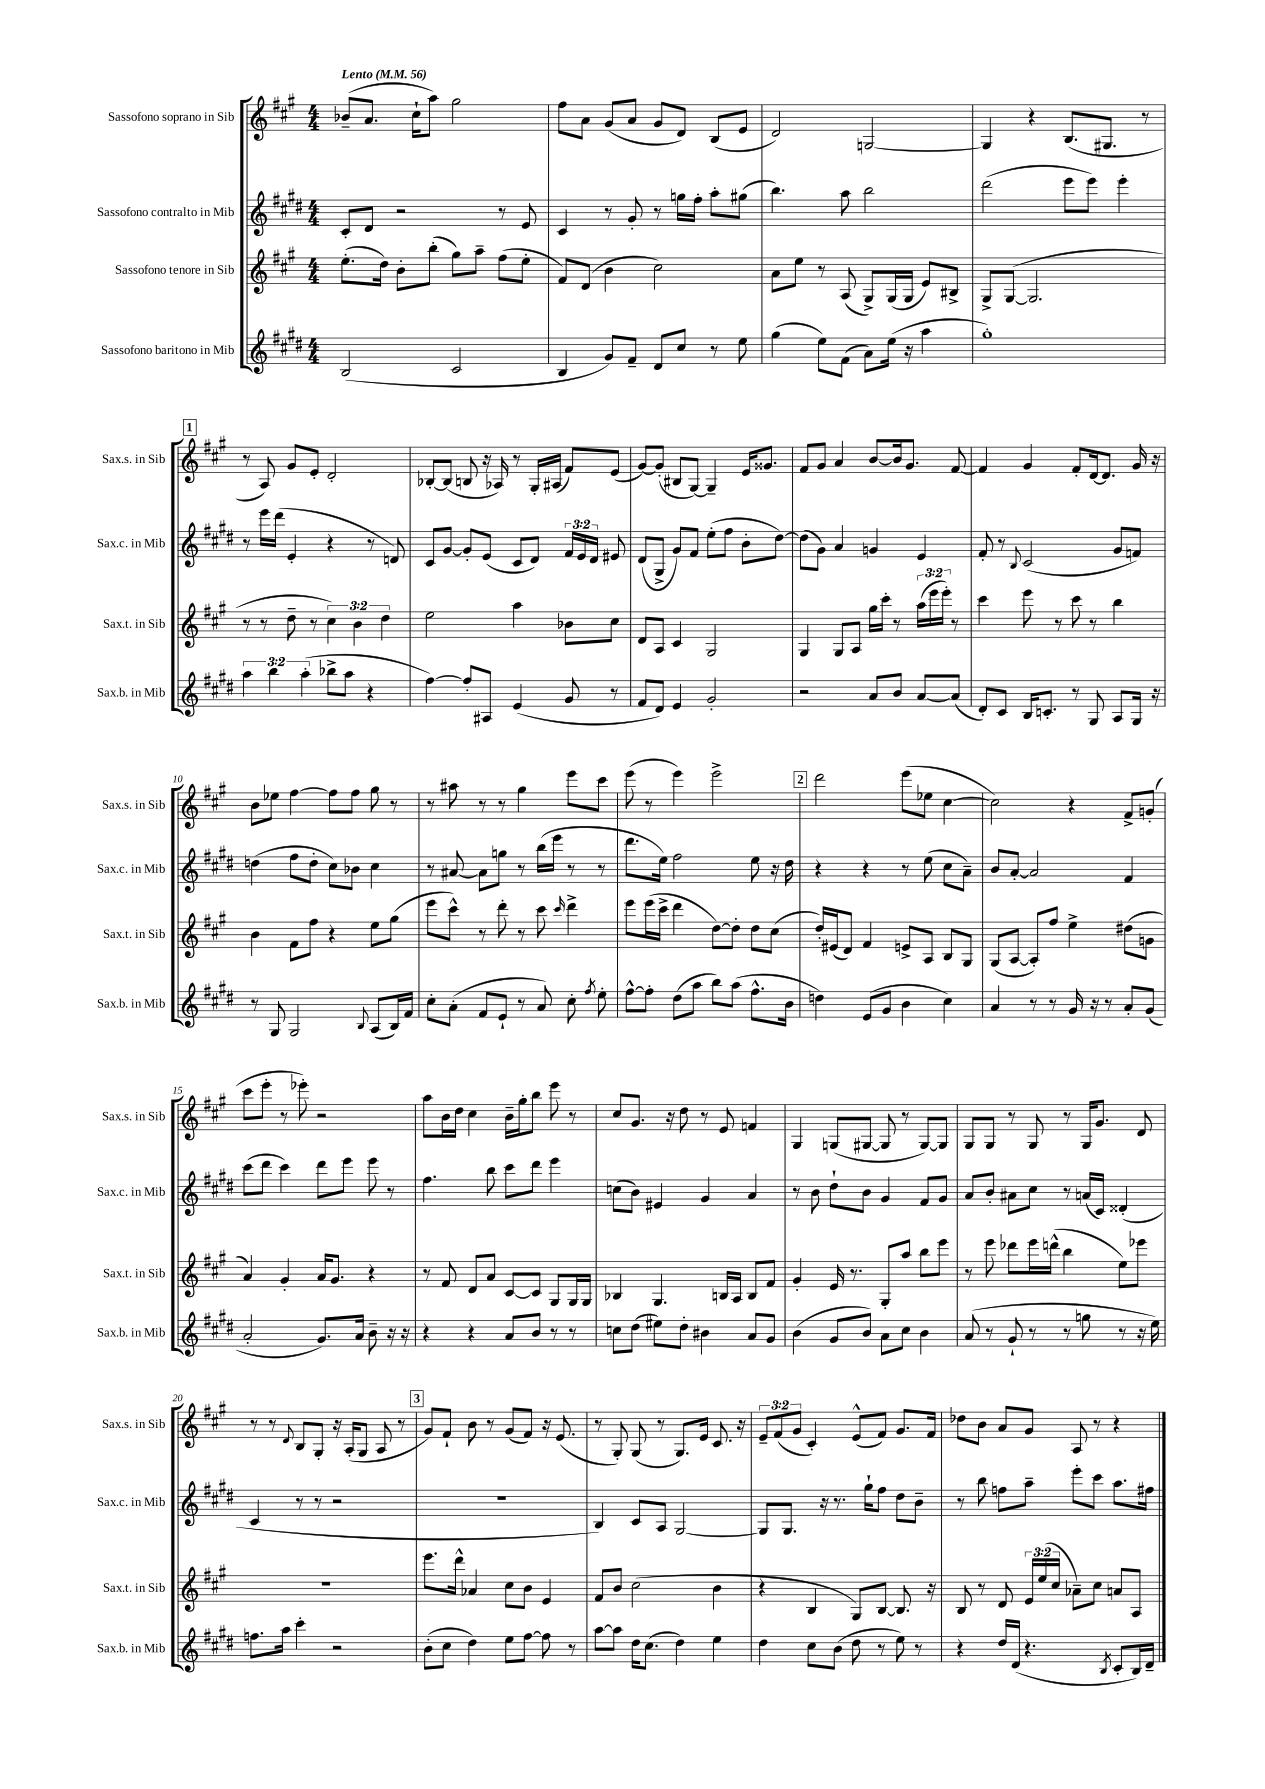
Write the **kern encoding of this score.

**kern	**kern	**kern	**kern
*part4	*part3	*part2	*part1
*staff4	*staff3	*staff2	*staff1
*I"Sassofono baritono in Mib	*I"Sassofono tenore in Sib	*I"Sassofono contralto in Mib	*I"Sassofono soprano in Sib
*I'Sax.b. in Mib	*I'Sax.t. in Sib	*I'Sax.c. in Mib	*I'Sax.s. in Sib
*clefG2	*clefG2	*clefG2	*clefG2
*k[f#c#g#d#]	*k[f#c#g#]	*k[f#c#g#d#]	*k[f#c#g#]
*M4/4	*M4/4	*M4/4	*M4/4
*MM56	*MM56	*MM56	*MM56
=1	=1	=1	=1
!	!	!	!LO:TX:a:B:t=Lento
(2B/	(8.ee'\L	8c#'/L	(8b-X~/L
.	.	8d#/J	8.a/J
.	16dd\Jk)	.	.
.	8b'\L	2r	.
.	.	.	16cc#`\KL
.	(8bb'\J	.	8aa\J)
2c#/	8gg#\L)	.	2gg#\
.	8aa~\J	.	.
.	(8ff#\L	8r	.
.	8ee'\J	8e/	.
=2	=2	=2	=2
4B/	8f#/L)	4c#/	8ff#\L
.	(8d/J	.	8a\J
8g#/L)	4b\	8r	(8g#/L
8f#~/J	.	8g#'/	8a/J
8d#/L	2cc#\)	8r	8g#/L
8cc#/J	.	16ggn\LL	8d/J)
.	.	16ff#'\JJ	.
8r	.	8aa'\L	(8B/L
8ee\	.	(8gg#X\J	8e/J
=3	=3	=3	=3
(4gg#\	8a\L	4.bb\)	2d/)
.	8ee\J	.	.
8ee\L)	8r	.	.
(8f#\J	(8A/	8aa\	.
8a\L)	8G#^/L)	2bb\	[2Gn/
(16ee\Jk	(16G#/L	.	.
16r	16G#/JJ	.	.
4aa\	8e/L)	.	.
.	8B#X^/J	.	.
=4	=4	=4	=4
1gg#')	8G#^/L	(2ddd#\	4G/]
.	([8G#/J	.	.
.	2.G#/]	.	4r
.	.	8eee\L	(8.B/L
.	.	8eee\J)	.
.	.	.	8.G#X/J
.	.	4eee'\	.
.	.	.	8r
!!LO:LB:g=z
!!LO:REH:place=s1:t=1
=5	=5	=5	=5
6aa\	8r	8r	8r
.	8r	16eee\LL	8A/)
6bb\	.	.	.
.	.	(16ddd#\JJ	.
.	8dd~\	4e'/	8g#/L
(6aa'\	.	.	.
.	8r	.	8e'/J
8bb-X^\L	6cc#\)	4r	2d'/
8aa\J	.	.	.
.	6b\	.	.
4r	.	8r	.
.	6dd\	.	.
.	.	8dn/)	.
=6	=6	=6	=6
[4ff#\)	2ee\	8c#/L	[8B-X'/L
.	.	[8g#/J	(8B-/J]
8ff#'/L]	.	8g#'/L]	8Bn/
8A#X/J	.	(8e/J	16r
.	.	.	16A-X/)
(4e/	4aa\	8c#/L	8r
.	.	8d#/J)	16G#'/LL
.	.	.	(16A#X/JJ
8g#/	8b-X\L	24f#/LL	8f#/L)
.	.	24e/	.
.	.	24d#/JJ	.
8r	8cc#\J	8e#X/	(8e/J
=7	=7	=7	=7
8f#/L	8d/L	(8d#/L	[8g#/L)
8d#/J)	8A/J	8G#^/J	(8g#'/J]
4e/	4c#/	8g#/L)	8B#X/L
.	.	8f#/J	[8G#/J)
2g#'/	2G#/	(8ee'\L	4G#~/]
.	.	8ff#\J	.
.	.	8b'\L	16e/KL
.	.	.	8.g##X/J
.	.	[8dd#\J)	.
=8	=8	=8	=8
2r	4G#/	(8dd#\L]	8f#/L
.	.	8g#\J)	8g#/J
.	8G#/L	4a/	4a/
.	8A/J	.	.
8a/L	16gg#\LL	4gn/	[8b/L
.	16ccc#'\JJ	.	.
8b/J	8r	.	16b/k]
.	.	.	8.g#/J
[8a/L	(24aa\LL	4e/	.
.	24eee\	.	.
.	24eee'\JJ)	.	.
(8a/J]	8r	.	[8f#/
=9	=9	=9	=9
8d#'/L)	4ccc#\	8f#'/	4f#/]
8c#/J	.	8r	.
.	.	8qqB/	.
16B/KL	8eee\	(2c#/	4g#/
8.cn'/J	.	.	.
.	8r	.	.
8r	8ccc#\	.	8f#'/L
8G#/	8r	.	[16d/k
.	.	.	8.d/J]
8A/L	4bb\	8g#/L	.
16G#/Jk	.	8fn/J)	16g#/
16r	.	.	16r
!!LO:LB:g=z
=10	=10	=10	=10
8r	4b\	(4ddn\	8b\L
8G#/	.	.	8ee-X\J
2G#/	8f#\L	8ff#\L	[4ff#\
.	8ff#\J	8dd'\J	.
.	4r	8cc#\L)	8ff#\L]
.	.	8b-X\J	8ff#\J
8qqB/	.	.	.
(8A/L	8ee\L	4cc#\	8gg#\
16B/L)	(8gg#\J	.	8r
16f#/JJ	.	.	.
=11	=11	=11	=11
8cc#'\L	8eee\L	8r	8r
(8a'\J	8ccc#^^\J)	[8a#X/	8aa#X\
8f#/L	8r	8a#\L]	8r
8e`/J	8ddd'\	8ggn\J	8r
8r	8r	8r	4gg#\
8a/)	8ccc#\	(16bb\LL	.
.	.	16eee\JJ	.
.	16qqccc#/	.	.
8cc#'\	4ddd^\	8r	8eee\L
8qff#/	.	.	.
8ee'\	.	8r	8ccc#\J
=12	=12	=12	=12
[8ff#^^\L	8eee\L	8.ddd#\L	(8eee\
8ff#'\J]	(16eee\L	.	8r
.	16ccc#^\JJ	16ee\Jk)	.
(8dd#\L	4ddd\	2ff#\	4eee\)
8aa\J	.	.	.
8bb\L)	[8dd\L)	.	2eee^\
(8aa\J	8dd'\J]	.	.
8.ff#^^\L	8dd\L	8ee\	.
.	(8cc#\J	16r	.
16b\Jk	.	16dd#\	.
!!LO:REH:place=s1:t=2
=13	=13	=13	=13
4ddn\)	16dd'/LL)	4r	2ddd\
.	(16e#X/J	.	.
.	8d/J)	.	.
(8e/L	4f#/	4r	.
8g#/J	.	.	.
4b\	8en^/L	8r	(8eee\L
.	8A/J	(8ee\	8ee-X\J
4cc#\)	8B/L	8cc#\L	[4cc#\
.	8G#/J	8a~\J)	.
=14	=14	=14	=14
4a/	(8G#/L	8b/L	2cc#\])
.	[8A/J	[8a'/J	.
8r	8A'/L])	2a/]	.
8r	8ff#/J	.	.
16g#/	4ee^\	.	4r
16r	.	.	.
8r	.	.	.
8a'/L	(8dd#X\L	4f#/	8f#^/L
(8g#/J	8gn\J	.	(8gn'/J
!!LO:LB:g=z
=15	=15	=15	=15
2a'/	4a/)	(8ccc#\L	8ccc#\L
.	.	8ddd#\J	8eee'\J
.	4g#'/	4ccc#\)	8r
.	.	.	8eee-X'\)
8.g#/L)	16a/KL	8ddd#\L	2r
.	8.g#/J	.	.
.	.	8eee\J	.
16a/Jk	.	.	.
8b~\	4r	8eee\	.
16r	.	8r	.
16r	.	.	.
=16	=16	=16	=16
4r	8r	4.ff#\	8aa\L
.	8f#/	.	16b\L
.	.	.	16dd\JJ
4r	8d/L	.	4cc#\
.	8a/J	8bb\	.
8a/L	[8c#/L	8ccc#\L	16b~\LL
.	.	.	16gg#'\J
8b/J	8c#/J]	8ddd#\J	8bb\J
8r	8G#/L	4eee\	8eee\
8r	16G#/L	.	8r
.	16G#/JJ	.	.
=17	=17	=17	=17
8ccn\L	4B-X/	(8ccn\L	8cc#/L
(8dd#\J	.	8b\J)	8.g#/J
8ee#X\L)	4.G#/	4e#X/	.
.	.	.	16r
8dd#'\J	.	.	8dd\
4b#X\	.	4g#/	8r
.	16Bn/LL	.	8e/
.	16A/JJ	.	.
8a/L	8B/L	4a/	4fn/
8g#/J	8f#/J	.	.
=18	=18	=18	=18
(4b\	4g#'/	8r	4G#/
.	.	8b\	.
8g#/L	16e/	8dd#`\L	(8Gn/L
.	8.r	.	.
8b/J)	.	8b\J	[8G#X/J
8a\L	8G#'/L	4g#/	8G#/]
8cc#\J	8aa/J	.	8r
4b\	8bb\L	8f#/L	[8G#/L)
.	8eee\J	8g#/J	8G#/J]
=19	=19	=19	=19
(8a/	8r	8a/L	8G#/L
8r	8eee\	8b'/J	8G#/J
8g#`/	8ddd-X\L	8a#X\L	8r
8r	16eee\L	8cc#\J	8G#/
.	(16dddn^^\JJ	.	.
8r	4bb\	8r	8r
8ggn\	.	(16an/LL	16G#/KL
.	.	16c#/JJ)	8.g#/J
8r	8ee\L)	(4d##X'/	.
16r	8eee-X\J	.	8d/
16ee\)	.	.	.
!!LO:LB:g=z
=20	=20	=20	=20
8.ffn\L	1r	4c#/	8r
.	.	.	8r
16aa\Jk	.	.	.
.	.	.	8qqd/
4ccc#'\	.	8r	8B/L
.	.	8r	8G#'/J
2r	.	2r	16r
.	.	.	(16A'/KL
.	.	.	8G#/J
.	.	.	8A/
.	.	.	8r
!!LO:REH:place=s1:t=3
=21	=21	=21	=21
(8b'\L	8.eee\L	1r	8g#/L)
8cc#\J	.	.	8f#`/J
.	16ddd^^\Jk	.	.
4dd#\)	4a-X/	.	8b\
.	.	.	8r
8ee\L	8cc#\L	.	(8g#/L
[8ff#\J	8b\J	.	8f#/J)
8ff#\]	4e/	.	16r
.	.	.	(8.e/
8r	.	.	.
=22	=22	=22	=22
[8aa\L	8f#/L	4B/)	8r
8aa\J]	8b/J	.	8G#'/)
16dd#\KL	(2cc#\	8c#/L	(8G#/
(8.cc#\J	.	.	.
.	.	8A/J	8r
4dd#\)	.	[2G#/	8.G#/L)
.	.	.	16e/Jk
4ee\	4b\	.	8.c#/
.	.	.	16r
=23	=23	=23	=23
4dd#\	4r	8G#/L]	12e~/L
.	.	.	(12f#/
.	.	8.G#/J	.
.	.	.	12g#/J
8cc#\L	4B/	.	4c#'/)
.	.	16r	.
(8b\J	.	8.r	.
8dd#\	8G#/L)	.	(8e^^/L
.	.	16gg#`\KL	.
8r	[8B/J	8ff#\J	8f#/J)
8ee\)	8.B/]	8dd#\L	8.g#/L
8r	.	8b~\J	.
.	16r	.	16f#/Jk
=24	=24	=24	=24
4r	8B/	8r	8dd-X\L
.	8r	8bb\	8b\J
16dd#/LL	8d/	8ffn\L	8a/L
(16d#/JJ	.	.	.
4.r	24e/LL	8aa~\J	8g#/J
.	(24ee/	.	.
.	24cc#/JJ	.	.
.	8a-X~\L)	8eee'\L	8A/
.	8cc#\J	8ccc#\J	8r
8qB/	.	.	.
8c#'/L	8an/L	8.aa\L	4r
16B/L)	8A/J	.	.
16d#~/JJ	.	16ff#X\Jk	.
==	==	==	==
*-	*-	*-	*-
